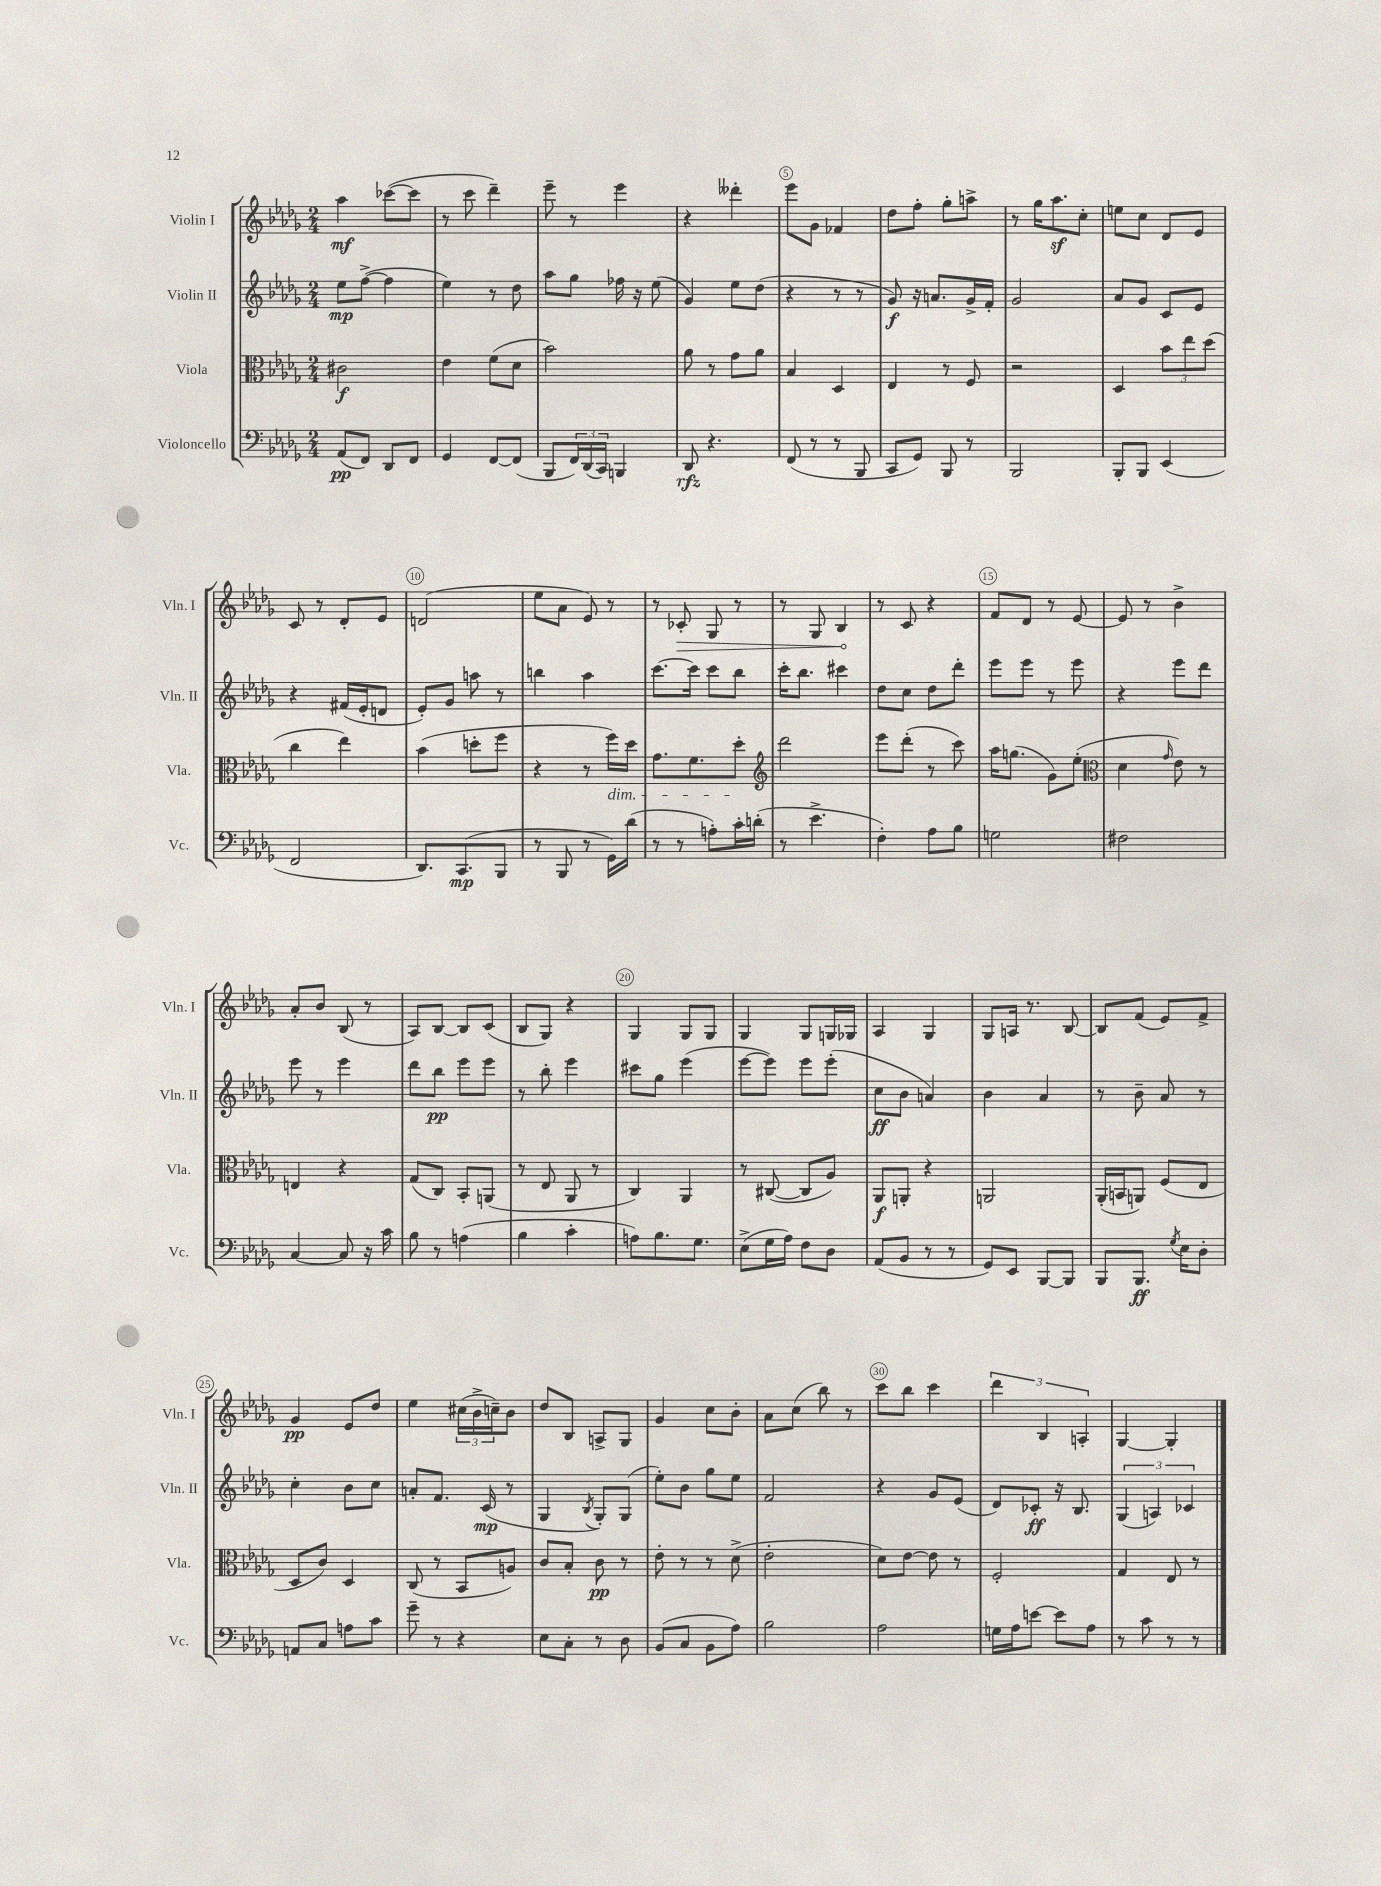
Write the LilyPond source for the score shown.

<<
\new StaffGroup <<
\new Staff = "s0" \with { instrumentName = "Violin I" shortInstrumentName = "Vln. I" } {
    \clef treble \key des \major \numericTimeSignature \time 2/4
    aes''4\mf ces'''8~( ces'''8 |
    r8 c'''8 des'''4--) |
    ees'''8-- r8 ees'''4 |
    r4 deses'''4-. |
    ees'''8 ges'8 fes'4 |
    des''8 f''8-. ges''8-. a''8-> |
    r8 ges''16 aes''8.\sf c''8-. |
    e''8 c''8 des'8 ees'8 |
    c'8 r8 des'8-. ees'8 |
    d'2( |
    ees''8 aes'8 ees'8) r8 |
    r8 \once \override Hairpin.circled-tip = ##t ces'8-.\> ges8 r8 |
    r8 ges8 bes4\! |
    r8 c'8 r4 |
    f'8 des'8 r8 ees'8~ |
    ees'8 r8 bes'4-> |
    aes'8-. bes'8 bes8( r8 |
    aes8) bes8~ bes8 c'8( |
    bes8 ges8) r4 |
    ges4 ges8 ges8 |
    ges4 ges8 g16 ges16 |
    aes4 ges4 |
    ges8 a16 r8. bes8~ |
    bes8 f'8( ees'8) f'8-> |
    ges'4\pp ees'8 des''8 |
    ees''4 \tuplet 3/2 { cis''16( bes'16-> c''16--) } bes'8 |
    des''8 bes8 a8-> ges8 |
    ges'4 c''8 bes'8-. |
    aes'8 c''8( bes''8) r8 |
    c'''8 bes''8 c'''4 |
    \tuplet 3/2 { des'''4 bes4 a4-. } |
    ges4~ ges4-. \bar "|." |
}
\new Staff = "s1" \with { instrumentName = "Violin II" shortInstrumentName = "Vln. II" } {
    \clef treble \key des \major \numericTimeSignature \time 2/4
    ees''8\mp f''8~->( f''4 |
    ees''4) r8 des''8 |
    aes''8 ges''8 fes''16 r16 ees''8( |
    ges'4) ees''8 des''8( |
    r4 r8 r8 |
    ges'8\f) r16 a'8. ges'16-> f'16-. |
    ges'2 |
    aes'8 ges'8 c'8 ees'8 |
    r4 fis'16( ees'16-. d'8 |
    ees'8-.) ges'8 a''8 r8 |
    b''4 aes''4 |
    c'''8.~ c'''16 c'''8 bes''8 |
    c'''16-. bes''8. cis'''4 |
    des''8 c''8 des''8 des'''8-. |
    ees'''8 ees'''8 r8 ees'''8 |
    r4 ees'''8 des'''8 |
    ees'''8 r8 ees'''4 |
    des'''8 bes''8\pp ees'''8 ees'''8 |
    r8 bes''8-. ees'''4 |
    cis'''8 ges''8 ees'''4( |
    ees'''8~ ees'''8) ees'''8 ees'''8-.( |
    c''8\ff bes'8 a'4) |
    bes'4 aes'4 |
    r8 bes'8-- aes'8 r8 |
    c''4-. bes'8 c''8 |
    a'8-. f'8. c'16\mp( r8 |
    ges4 \acciaccatura { bes8 } ges8-.) ges8( |
    ees''8-.) bes'8 ges''8 ees''8 |
    f'2 |
    r4 ges'8 ees'8( |
    des'8) ces'8-.\ff r16 bes8. |
    \tuplet 3/2 { ges4( a4) ces'4 } \bar "|." |
}
\new Staff = "s2" \with { instrumentName = "Viola" shortInstrumentName = "Vla." } {
    \clef alto \key des \major \numericTimeSignature \time 2/4
    cis'2\f |
    ees'4 f'8( des'8 |
    bes'2) |
    aes'8 r8 ges'8 aes'8 |
    bes4 des4 |
    ees4 r8 f8 |
    r2 |
    des4 \tuplet 3/2 { bes'8 ees''8 des''8( } |
    c''4 ees''4) |
    bes'4( d''8-. f''8 |
    r4 r8 f''16\dim) des''16 |
    ges'8. f'8. des''8-.\! |
    \clef treble des'''2 |
    ees'''8 des'''8-.( r8 c'''8) |
    aes''16 g''8.( ges'8) ees''8-.( |
    \clef alto des'4 \grace { ges'16 } ees'8) r8 |
    e4 r4 |
    ges8( c8) bes,8-. a,8( |
    r8 ees8 aes,8 r8 |
    c4) aes,4 |
    r8 cis8~( cis8 aes8) |
    aes,8\f a,8-. r4 |
    a,2 |
    aes,16-.( b,16 a,8) f8( ees8 |
    des8 c'8) des4 |
    c8( r8 bes,8 a8) |
    c'8 bes8-. c'8\pp r8 |
    ees'8-. r8 r8 des'8->( |
    ees'2-. |
    des'8) ees'8~ ees'8 r8 |
    f2-. |
    ges4 ees8 r8 \bar "|." |
}
\new Staff = "s3" \with { instrumentName = "Violoncello" shortInstrumentName = "Vc." } {
    \clef bass \key des \major \numericTimeSignature \time 2/4
    aes,8\pp( f,8) des,8 f,8 |
    ges,4 f,8~ f,8( |
    bes,,8 \tuplet 3/2 { f,16) des,16( c,16) } b,,4 |
    des,8\rfz r4. |
    f,8( r8 r8 bes,,8 |
    c,8 ges,8) bes,,8 r8 |
    bes,,2 |
    bes,,8-. bes,,8 ees,4( |
    f,2 |
    des,8.) c,8.\mp( bes,,8 |
    r8 bes,,8 r8 ges,16) des'16( |
    r8 r8 a8-.) c'16-. d'16-.( |
    r8 ees'4.-> |
    f4-.) aes8 bes8 |
    g2 |
    fis2 |
    c4~ c8 r16 c'16 |
    bes8 r8 a4( |
    bes4 c'4-. |
    a8) bes8. ges8. |
    ees8->( ges16 aes16) f8 des8 |
    aes,8( bes,8 r8 r8 |
    ges,8) ees,8 bes,,8~ bes,,8 |
    bes,,8 bes,,8.\ff \acciaccatura { ges8 } ees16 des8-. |
    a,8 c8 a8 c'8 |
    ges'8-- r8 r4 |
    ees8 c8-. r8 des8 |
    bes,8( c8 bes,8 aes8) |
    bes2 |
    aes2 |
    g16 aes16 e'8~ e'8 aes8 |
    r8 c'8 r8 r8 \bar "|." |
}
>>
>>
\layout { \context { \Score \override BarNumber.break-visibility = ##(#f #t #t) barNumberVisibility = #(every-nth-bar-number-visible 5) \override BarNumber.stencil = #(make-stencil-circler 0.1 0.3 ly:text-interface::print) } }
